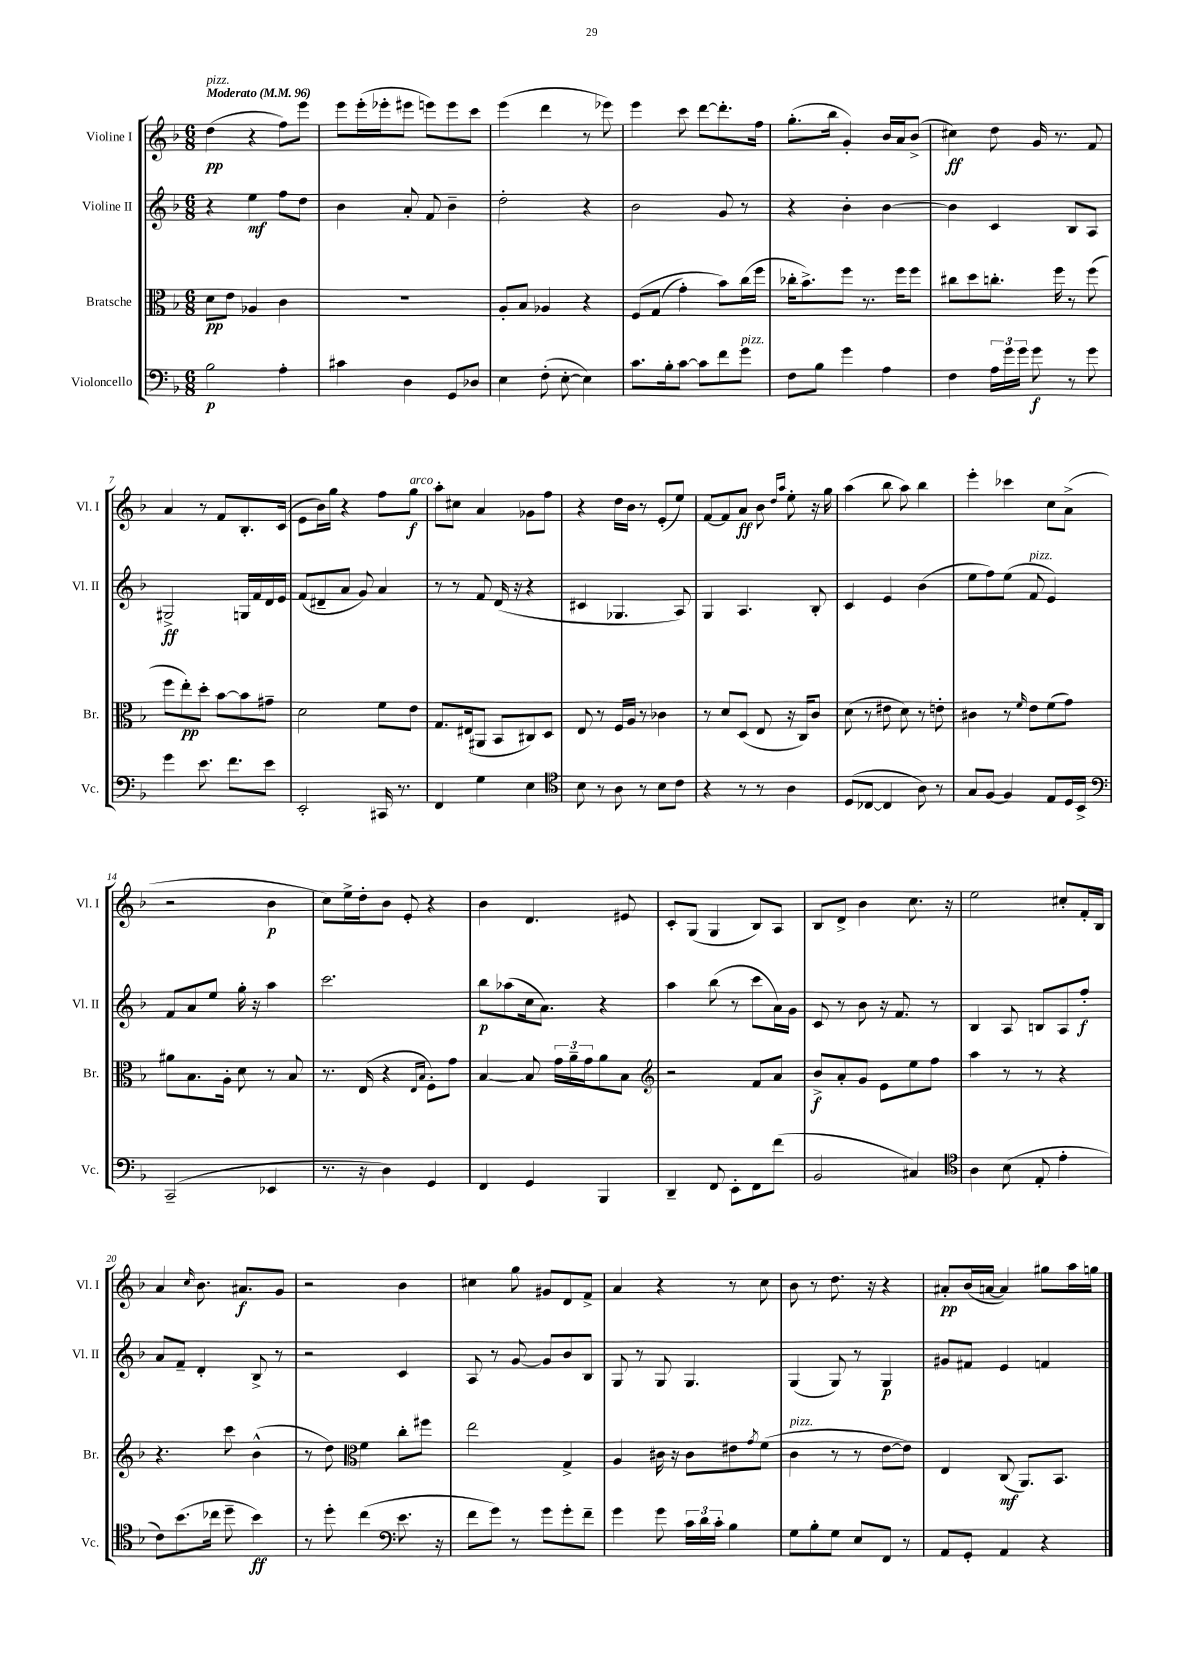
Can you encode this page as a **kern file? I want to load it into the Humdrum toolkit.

**kern	**kern	**kern	**kern
*staff4	*staff3	*staff2	*staff1
*clefF4	*clefC3	*clefG2	*clefG2
*k[b-]	*k[b-]	*k[b-]	*k[b-]
*M6/8	*M6/8	*M6/8	*M6/8
*MM96	*MM96	*MM96	*MM96
2B-	8d	4r	(4dd
.	8e	.	.
.	4A-	4ee	4r
4A'	4c	8ff	8ff)
.	.	8dd	8eee
=	=	=	=
4c#	2.r	4b-	8eee
.	.	.	(16eee'
.	.	.	16eee-'
4D	.	8a'	8eee#
.	.	8f	8eee)
8GG	.	4b-~	8eee
8D-	.	.	8ccc
=	=	=	=
4E	8A'	2dd'	(4eee
.	8B-	.	.
(8F'	4A-	.	4ddd
[8E'	.	.	.
4E])	4r	4r	8r
.	.	.	8eee-)
=	=	=	=
8.c	&(8F	2b-	4eee
.	(8G	.	.
16B-'	.	.	.
[8c	4g')	.	8ccc
8c]	.	.	[8ddd
8f	8b-&)	8g	8.ddd']
8g	(16cc	8r	.
.	16ff	.	16ff
=	=	=	=
8F	16cc-'	4r	(8.gg'
.	8.b-^)	.	.
8B-	.	.	.
.	.	.	16bb-
4g	8ff	4b-'	4g')
.	8.r	.	.
4A	.	[4b-	16b-
.	16ff	.	16a
.	8ff	.	(8b-^
=	=	=	=
4F	8cc#	4b-]	4cc#)
.	8dd	.	.
24A	8.cc'	4c	8dd
24g	.	.	.
24g	.	.	.
8g	.	.	16g
.	16ff	.	8.r
8r	8r	8B-	.
8g	(8ff	8A	8f
=	=	=	=
4g	8ff	2G#^	4a
.	8ee')	.	.
8.e	8dd'	.	8r
.	[8b-	.	8f
8.f	.	.	.
.	8b-]	16G	8.B-'
.	.	16f	.
8e	8g#~	16d	.
.	.	16e	(16c
=	=	=	=
2EE'	2d	(8f	8e
.	.	8d#~	16b-)
.	.	.	16gg
.	.	8a	4r
.	.	8g)	.
16CC#	8f	4a	8ff
8.r	.	.	.
.	8e	.	8gg
=	=	=	=
4FF	8.G	8r	8aa'
.	.	8r	8cc#
.	(16E#	.	.
4G	8AA#	8f	4a
.	8BB-	(16d	.
.	.	16r	.
4E	8C#)	4r	8g-
.	8D	.	8ff
=	=	=	=
*clefC4	*	*	*
8B-	8E	4c#	4r
8r	8r	.	.
8A	16F	4.G-	16dd
.	16A	.	16b-
8r	8r	.	8r
8B-	4c-	.	(8e'
8c	.	8A)	8ee)
=	=	=	=
4r	8r	4G	[8f
.	8d	.	8f]
8r	(8D	4.A	8a
8r	8E	.	8b-
.	.	.	16qqdd
.	.	.	16qqaa
4A	16r	.	8ee'
.	16C)	.	.
.	8c	8B-'	16r
.	.	.	16gg
=	=	=	=
(8D	(8d	4c	(4aa
[8C-	8r	.	.
4C-]	8e#	4e	8bb-
.	8d)	.	8aa)
8A)	8r	(4b-	4bb-
8r	8e'	.	.
=	=	=	=
8G	4c#	8ee	4eee'
[8F	.	8ff)	.
4F]	8r	(8ee	4ccc-
.	16qqf	.	.
.	8e	8f	.
8E	(8f	4e)	8cc
16D	8g)	.	(8a^
16BB-^	.	.	.
=	=	=	=
*clefF4	*	*	*
(2CC~	8a#	8f	2r
.	8.B-	8a	.
.	.	8ee	.
.	16A'	.	.
.	8d	16gg'	.
.	.	16r	.
4EE-	8r	4aa	4b-
.	8B-	.	.
=	=	=	=
8.r	8.r	2.ccc	8cc)
.	.	.	16ee^
16r	(16E	.	16dd'
4D)	4r	.	8b-
.	.	.	8e'
.	16qqE	.	.
.	16qqB-	.	.
4GG	8F')	.	4r
.	8g	.	.
=	=	=	=
4FF	[4B-	8bb-	4b-
.	.	(8aa-	.
4GG	8B-]	16cc	4.d
.	.	8.a)	.
.	24g	.	.
.	24a~	.	.
.	24g	.	.
4BBB-	8a	4r	.
.	8B-	.	8e#
=	=	=	=
*	*clefG2	*	*
4DD~	2r	4aa	8c'
.	.	.	(8G
8FF	.	(8bb-	4G
8EE'	.	8r	.
8FF	8f	8ccc	8B-)
(8f	8a	16a)	8A
.	.	16g	.
=	=	=	=
2BB-	8b-^	8c	8B-
.	8a'	8r	8d^
.	8g	8b-	4b-
.	8e	16r	.
.	.	8.f	.
4C#)	8ee	.	8.cc
.	8ff	8r	.
.	.	.	16r
=	=	=	=
*clefC4	*	*	*
4A	4aa	4B-	2ee
(8B-	8r	8A	.
8E'	8r	8B	.
4e'	4r	8A	8cc#'
.	.	8ff'	16f'
.	.	.	16B-
=	=	=	=
8c)	4.r	8a	4a
(8.b-	.	8f~	.
.	.	.	16qqcc
.	.	4d'	8.b-
16cc-	.	.	.
8dd~	8ccc	.	.
.	.	.	8.a#
4b-)	(4b-^^	8B-^	.
.	.	8r	8g
=	=	=	=
8r	8r	2r	2r
8dd'	8dd)	.	.
*	*clefC3	*	*
(4cc	4f	.	.
*clefF4	*	*	*
8.e	8cc'	4c	4b-
.	8ff#	.	.
16r	.	.	.
=	=	=	=
8f	2ee	8A	4cc#
8g)	.	8r	.
8r	.	[8g	8gg
8g	.	8g]	8g#
8g'	4G^	8b-	8d
8f~	.	8B-	8f^
=	=	=	=
4g	4A	8G	4a
.	.	8r	.
8g	16c#	8G	4r
.	16r	.	.
24c	8c#	4.G	.
24d	.	.	.
24c'	.	.	.
4B-	8e#	.	8r
.	8qg	.	.
.	(8f	.	8cc
=	=	=	=
8G	4c	(4G	8b-
8B-'	.	.	8r
8G	8r	8G)	8.dd
8E	8r	8r	.
.	.	.	16r
8FF	[8e	4G	4r
8r	8e])	.	.
=	=	=	=
8AA	4E	8g#	8a#'
8GG'	.	8f#	(16b-
.	.	.	[16a
4AA	(8C	4e	4a])
.	8.AA)	.	.
4r	.	4f	8gg#
.	8.BB-	.	.
.	.	.	16aa
.	.	.	16gg
==	==	==	==
*-	*-	*-	*-
